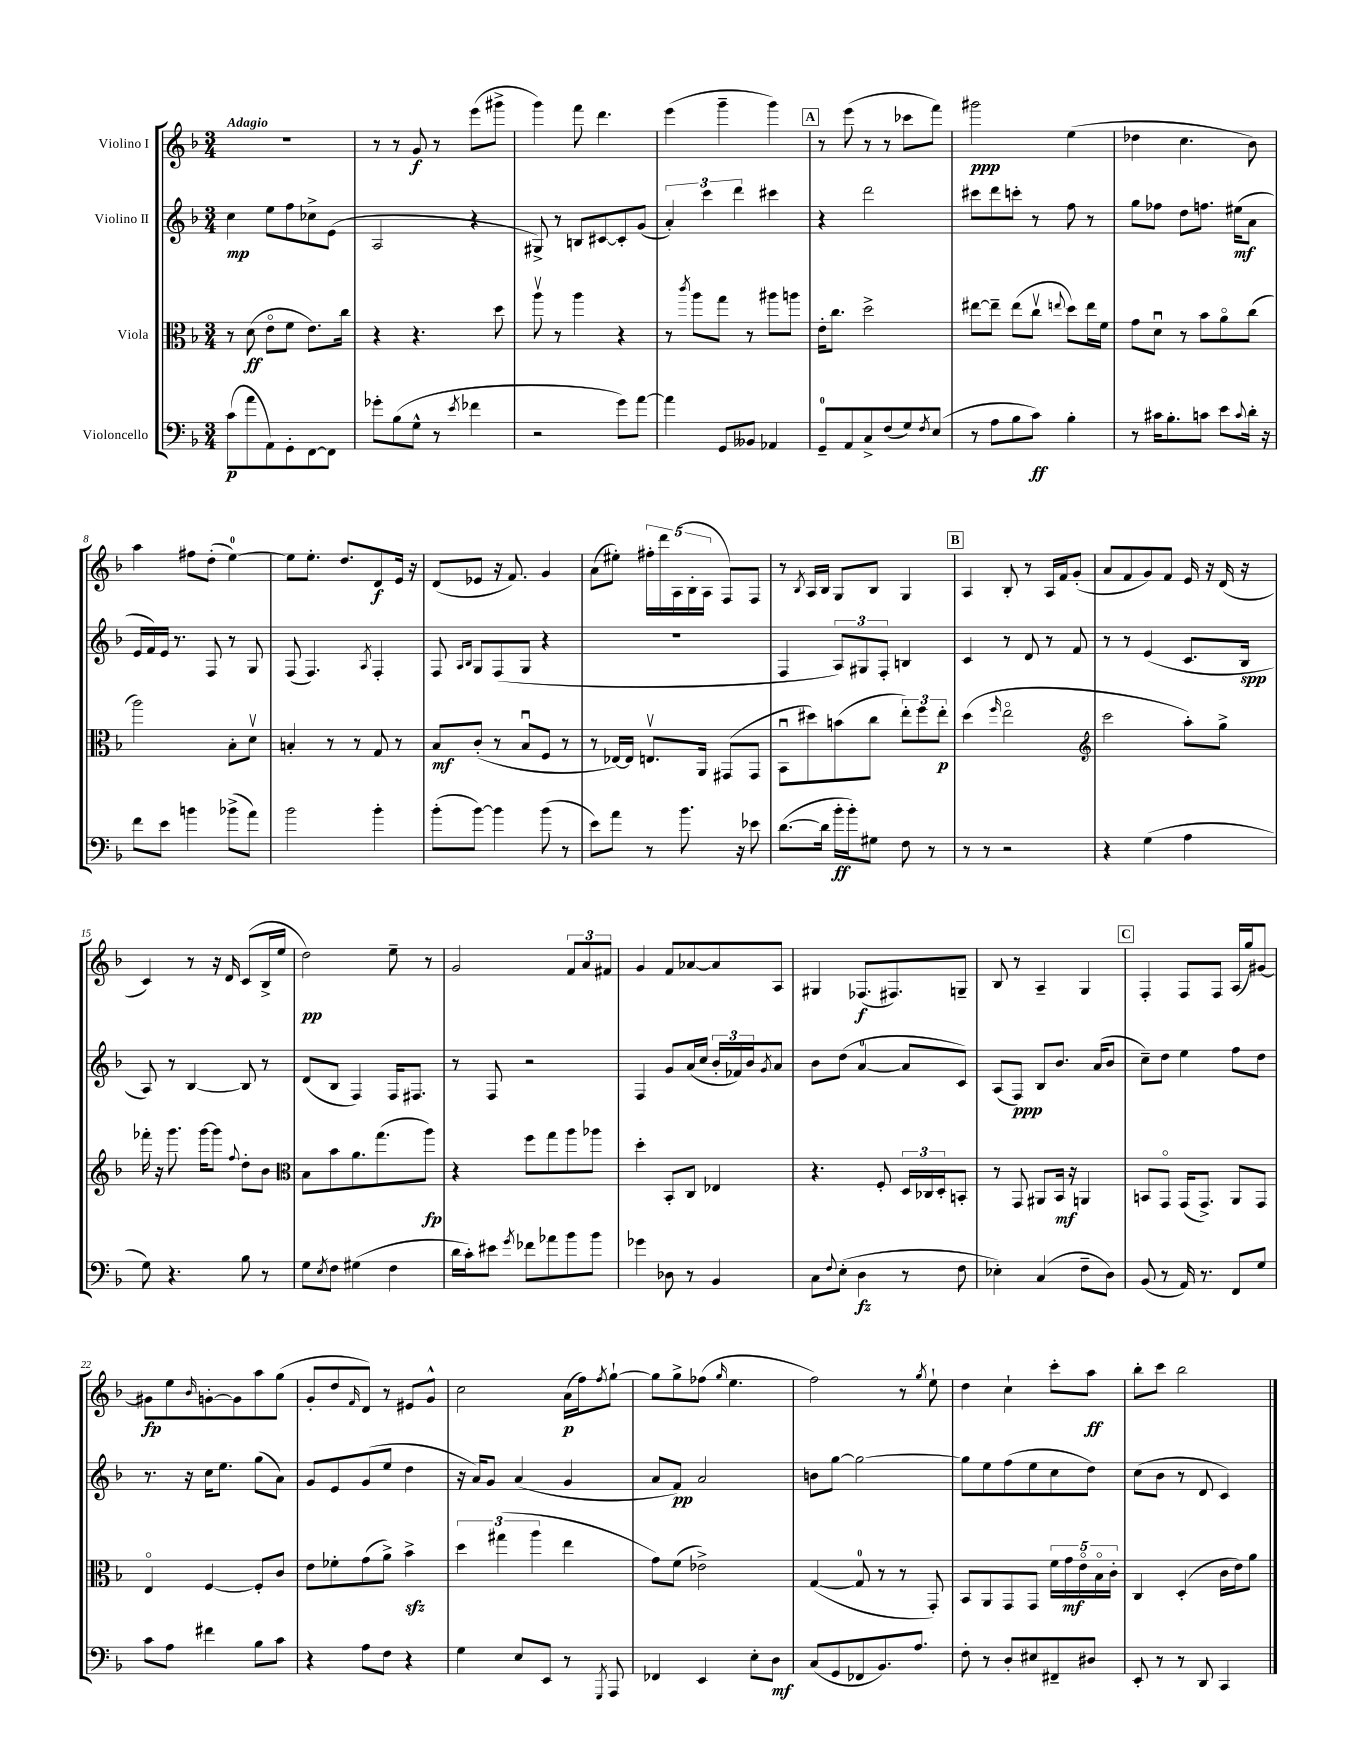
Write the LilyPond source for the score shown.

<<
\new StaffGroup <<
\new Staff = "s0" \with { instrumentName = "Violino I" } {
    \clef treble \key f \major \numericTimeSignature \time 3/4 \tempo "Adagio"
    R2. |
    r8 r8 g'8\f r8 e'''8( gis'''8-> |
    g'''4) f'''8 d'''4. |
    e'''4( g'''4-- g'''4) |
    \mark \markup { \box "A" } r8 e'''8( r8 r8 ces'''8 f'''8) |
    gis'''2\ppp e''4( |
    des''4 c''4. bes'8) |
    a''4 fis''8 d''8-.( e''4-0~) |
    e''8 e''8.-. d''8. d'8\f e'16 r16 |
    d'8( ees'8 r16 f'8.) g'4 |
    a'8( eis''8-.) \tuplet 5/4 { fis''16-. d'''16 a16( bes16-. a16 } f8) f8 |
    r8 \acciaccatura { bes8 } a16 bes16 g8 bes8 g4 |
    \mark \markup { \box "B" } a4 bes8-. r8 a16 f'16 g'8-.( |
    a'8 f'8 g'8) f'8 e'16 r16 d'16( r16 |
    c'4) r8 r16 d'16 c'8( bes16-> e''16 |
    d''2\pp) e''8-- r8 |
    g'2 \tuplet 3/2 { f'8 a'8 fis'8 } |
    g'4 f'8 aes'8~ aes'8 a8 |
    gis4 fes8.\f( fis8.) g8-- |
    bes8 r8 a4-- g4 |
    \mark \markup { \box "C" } f4-. f8 f8 a16( g''16) gis'8~ |
    gis'8\fp e''8 \grace { bes'16 } g'8~-. g'8 a''8 g''8( |
    g'8-. d''8 \grace { f'16 } d'8) r8 eis'8 g'8-^ |
    c''2 a'16\p( f''16) \acciaccatura { f''8 } g''8~-! |
    g''8 g''8-> fes''8( \grace { g''16 } e''4. |
    f''2) r8 \acciaccatura { g''8 } e''8-! |
    d''4 c''4-! c'''8-. a''8\ff |
    bes''8-. c'''8 bes''2 \bar "|." |
}
\new Staff = "s1" \with { instrumentName = "Violino II" } {
    \clef treble \key f \major \numericTimeSignature \time 3/4
    c''4\mp e''8 f''8 ces''8-> e'8( |
    a2 r4 |
    gis8->) r8 b8 cis'8~ cis'8-. g'8( |
    \tuplet 3/2 { a'4-.) c'''4 d'''4 } cis'''4 |
    \mark \markup { \box "A" } r4 d'''2 |
    cis'''8 d'''8 c'''8-. r8 f''8 r8 |
    g''8 fes''8 d''8 f''8. eis''16\mf( a'8 |
    e'16 f'16) e'16 r8. f8 r8 g8 |
    f8( f4.) \acciaccatura { a8 } f4-. |
    f8 \grace { a16 bes16 } g8 f8( g8 r4 |
    R2. |
    f4 \tuplet 3/2 { a8) gis8 f8-. } b4 |
    \mark \markup { \box "B" } c'4 r8 d'8 r8 f'8 |
    r8 r8 e'4( c'8. bes16\spp |
    a8) r8 bes4~ bes8 r8 |
    d'8( bes8 f4) f16 fis8. |
    r8 f8 r2 |
    f4 g'8 a'16( c''16 \tuplet 3/2 { bes'16-. fes'16) bes'16 } \acciaccatura { g'8 } a'8 |
    bes'8 d''8( a'4-0~ a'8 c'8) |
    a8( f8\ppp) bes8 bes'8. a'16( bes'8 |
    \mark \markup { \box "C" } c''8--) d''8 e''4 f''8 d''8 |
    r8. r16 c''16 e''8. g''8( a'8) |
    g'8 e'8 g'8( e''8 d''4 |
    r16 a'16) g'8 a'4( g'4 |
    a'8 f'8\pp) a'2 |
    b'8 g''8~ g''2~ |
    g''8 e''8 f''8( e''8 c''8 d''8) |
    c''8( bes'8 r8 d'8 c'4) \bar "|." |
}
\new Staff = "s2" \with { instrumentName = "Viola" } {
    \clef alto \key f \major \numericTimeSignature \time 3/4
    r8 d'8\ff( e'8\flageolet f'8 e'8.) c''16 |
    r4 r4. d''8 |
    a''8\upbow r8 a''4 r4 |
    r8 \acciaccatura { c'''8 } a''8 g''8 r8 ais''8 a''8 |
    \mark \markup { \box "A" } e'16-. c''8. d''2-> |
    eis''8~ eis''8-- eis''8( c''8\upbow \appoggiatura { e''8 } d''8) e''16 f'16 |
    g'8 d'8\downbow r8 bes'8 a'8\flageolet c''8( |
    a''2) bes8-. d'8\upbow |
    b4-. r8 r8 g8 r8 |
    bes8\mf c'8-.( r8 bes8\downbow f8 r8 |
    r8 ees16~) ees16 e8.\upbow a,16 gis,8( gis,8 |
    bes,8\downbow dis''8) b'8( c''8 \tuplet 3/2 { e''8-.) f''8 e''8-.\p } |
    \mark \markup { \box "B" } d''4( \grace { f''16 } e''2\flageolet |
    \clef treble c'''2 a''8-.) g''8-> |
    fes'''16-. r16 g'''8. g'''16~ g'''8 \appoggiatura { f''8 } d''8-. bes'8 |
    \clef alto bes8 bes'8 a'8. g''8.( a''8\fp) |
    r4 f''8 g''8 a''8 aes''8 |
    d''4-. bes,8-. c8 ees4 |
    r4. f8-. \tuplet 3/2 { d16 ces16 d16-. } b,8-. |
    r8 g,8 ais,8 bes,16\mf r16 a,4 |
    \mark \markup { \box "C" } b,8 g,8\flageolet g,16( g,8.->) a,8 g,8 |
    e4\flageolet f4~ f8-. c'8 |
    e'8 fes'8-. g'8( a'8->) bes'4->\sfz |
    \tuplet 3/2 { d''4 gis''4( a''4 } e''4 |
    g'8) f'8( ees'2->) |
    g4~( g8-0 r8 r8 g,8-.) |
    bes,8 a,8 g,8 g,8 \tuplet 5/4 { f'16 g'16\mf e'16\flageolet bes16\flageolet c'16-. } |
    c4 d4-.( c'16 e'16) a'8 \bar "|." |
}
\new Staff = "s3" \with { instrumentName = "Violoncello" } {
    \clef bass \key f \major \numericTimeSignature \time 3/4
    c'8\p( a'8 a,8) g,8-. f,8~ f,8 |
    ges'8-. bes8( g8-^ r8 \acciaccatura { e'8 } fes'4 |
    r2 g'8) a'8~ |
    a'4 g,8 beses,8 aes,4 |
    \mark \markup { \box "A" } g,8-0-- a,8 c8-> f8( g8) \acciaccatura { f8 } e8( |
    r8 a8 bes8 c'8\ff) bes4-. |
    r8 cis'16 bes8.-. c'8 e'8 \appoggiatura { c'8 } d'16-. r16 |
    f'8 e'8 b'4 bes'8->( a'8) |
    bes'2 bes'4-. |
    bes'8-.( bes'8~) bes'4 bes'8( r8 |
    e'8) a'8 r8 bes'8. r16 ees'8 |
    d'8.~( d'16 bes'16-.\ff bes'16-.) gis8 f8 r8 |
    \mark \markup { \box "B" } r8 r8 r2 |
    r4 g4( a4 |
    g8) r4. bes8 r8 |
    g8 \acciaccatura { e8 } f8 gis4( f4 |
    d'16 c'16-.) eis'8 \acciaccatura { g'8 } fes'8 aes'8 bes'8 bes'8 |
    ges'4 des8 r8 bes,4 |
    c8 \appoggiatura { f8 } e8-.( d4\fz r8 f8 |
    ees4-.) c4( f8-- d8) |
    \mark \markup { \box "C" } bes,8( r8 a,16) r8. f,8 g8 |
    c'8 a8 fis'4 bes8 c'8 |
    r4 a8 f8 r4 |
    g4 e8 e,8 r8 \acciaccatura { g,,8 } a,,8 |
    fes,4 e,4 e8-. d8\mf |
    c8( g,8 fes,8 bes,8.) a8. |
    f8-. r8 d8-. eis8 fis,8-- dis8 |
    e,8-. r8 r8 d,8 c,4 \bar "|." |
}
>>
>>
